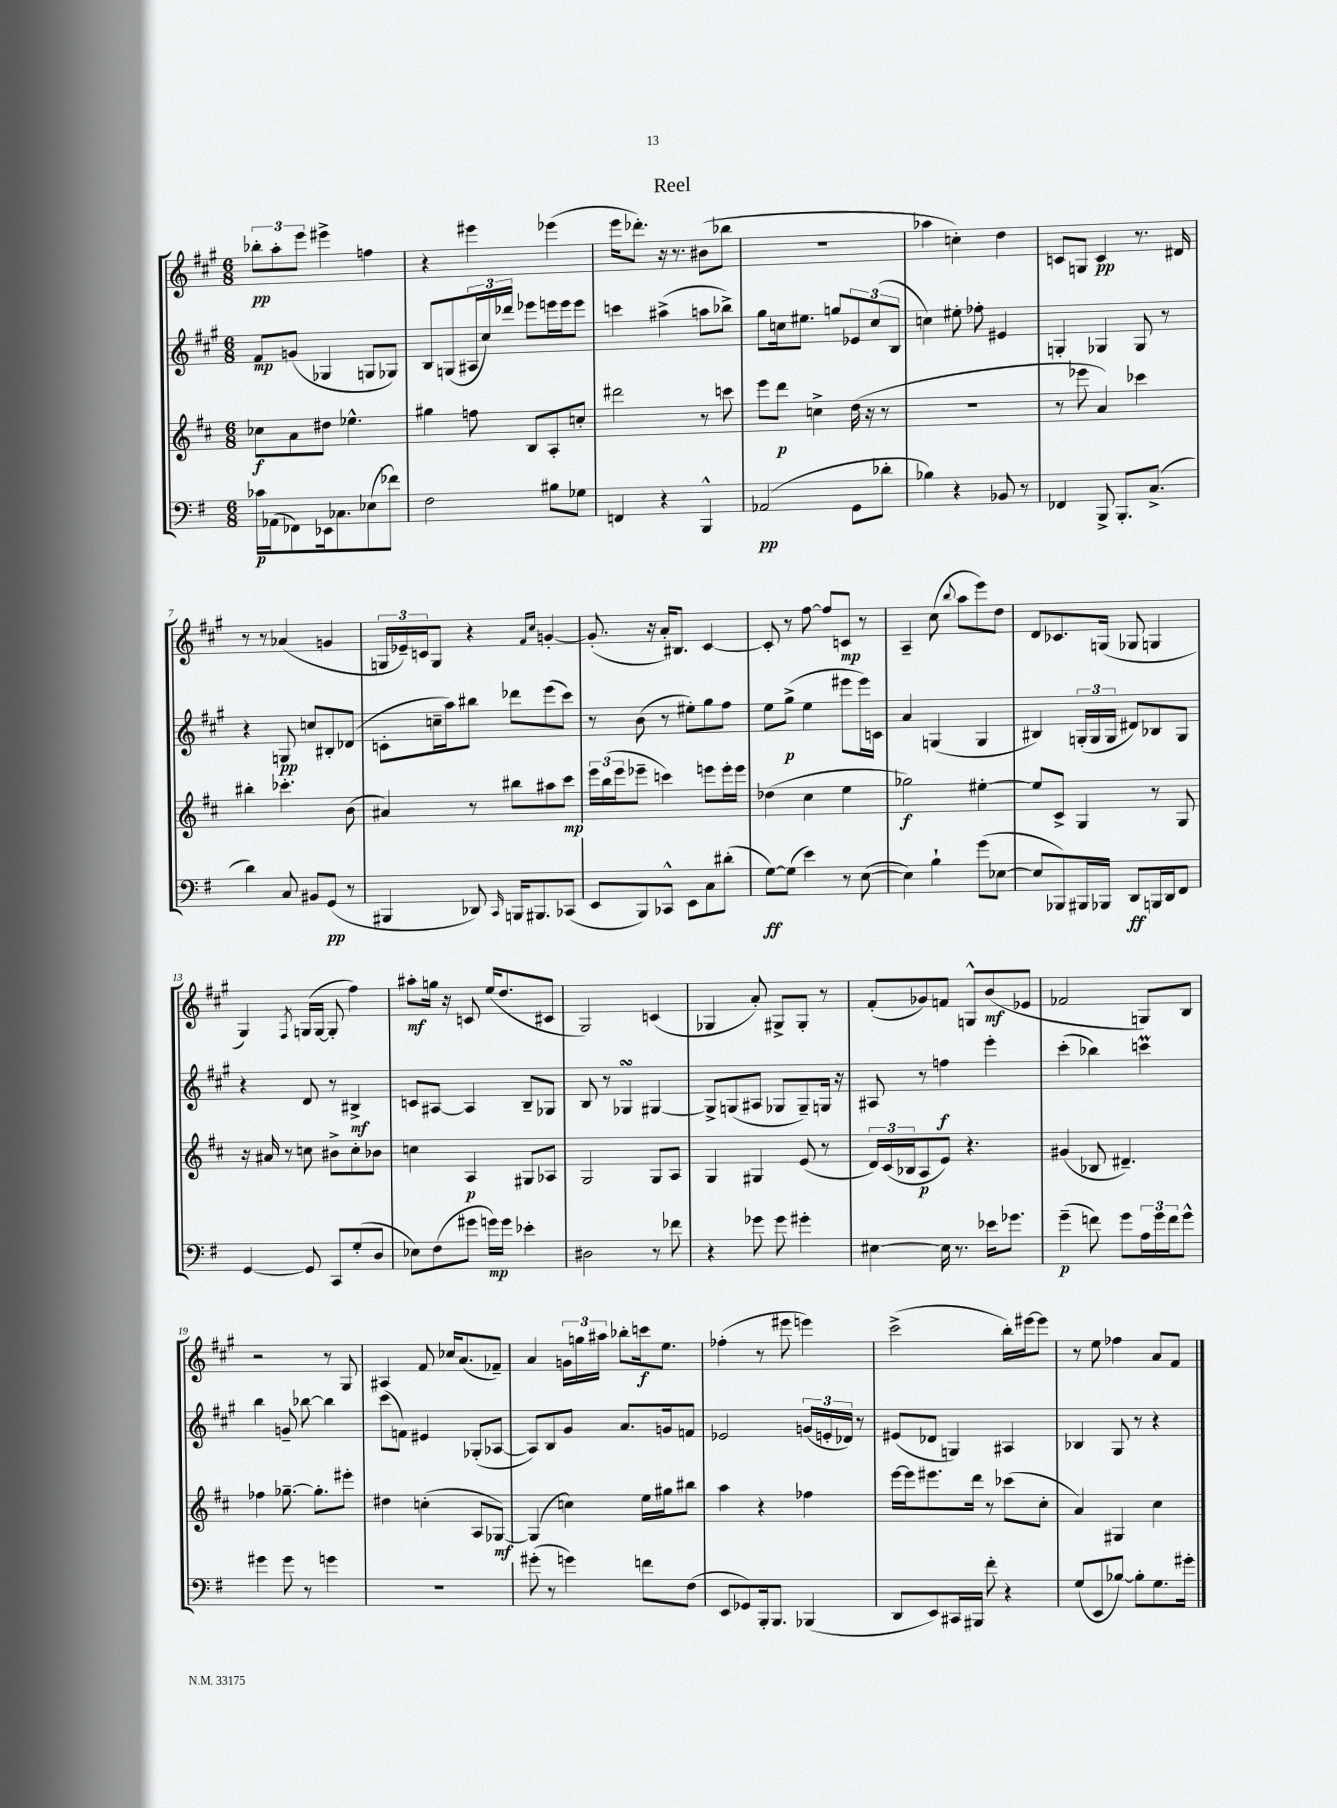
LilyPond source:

\header { title = "Reel" }
<<
\new StaffGroup <<
\new Staff = "s0" {
    \clef treble \key a \major \numericTimeSignature \time 6/8
    \tuplet 3/2 { bes''8-.\pp a''8-. e'''8 } eis'''4-> f''4 |
    r4 eis'''4 ees'''4( |
    e'''16 des'''8.-.) r16 r8. bis'8( bes''8 |
    R2. |
    aes''4 c''4-.) d''4 |
    c'8 g8 c'4\pp r8. dis'16 |
    r8 r8 aes'4( g'4 |
    \tuplet 3/2 { g16 ees'16--) c'16 } g8 r4 \grace { fis'16 cis''16 } g'4~-. |
    g'8.-.( r16 a'16-.) bis8. cis'4~ |
    cis'8-. r8 fis''8~ fis''8 c'8\mp r8 |
    a4-- cis''8( \appoggiatura { b''8 } a''8 e'''8) d''8 |
    d'8 ces'8. g16( ges8 g4 |
    gis4) \acciaccatura { fis8 } g16( g16~ g8-. fis''4) |
    ais''8-.\mf g''16 r16 c'8 e''16( d''8. cis'8 |
    gis2) c'4( |
    ges4 a'8-.) gis8-> gis8-. r8 |
    fis'8-.( ges'8) f'8 g8-^ b'8\mf( ees'8 |
    fes'2 g8) b8 |
    r2 r8 gis8 |
    ais4 fis'8 ces''16 a'8.( fes'8--) |
    a'4 \tuplet 3/2 { g'16 g''16 ais''16 } bes''8-. c'''16\f e''8. |
    fes''4-.( r8 eis'''8 e'''4) |
    cis'''2->( b''16-.) eis'''16~ eis'''8 |
    r8 e''8 fes''4 a'8 fis'8 \bar "|." |
}
\new Staff = "s1" {
    \clef treble \key a \major \numericTimeSignature \time 6/8
    fis'8\mp g'8( ges4 g8 ges8) |
    b8 g8( \tuplet 3/2 { ais16 cis''16) des'''16 } ees'''8 e'''16 e'''16 e'''8 |
    c'''4 ais''4->( a''8 bes''8->) |
    gis''8 c''16 eis''8. g''8 \tuplet 3/2 { ees'8 c''8( b8 } |
    c''4) eis''8-. fes''8-. eis'4 |
    g4-. ges4 ges8 r8 |
    r4 g8\pp c''8 bis8-. des'8( |
    c'8-. c''16-- a''16) bis''8 des'''8 e'''8( cis'''8) |
    r8 b'8( r8 eis''8-.) gis''8 fis''8 |
    e''8 gis''8->\p( e''4 eis'''8 eis'''16) c'16 |
    a'4 g4( g4 |
    bis4) \tuplet 3/2 { g16-.( g16 g16 } dis'8) bes8 g8 |
    r4 d'8 r8 bis4->\mf |
    c'8 ais8~ ais4 b8-- ges8 |
    b8 r8 ges4\turn gis4~ |
    gis8-> g8( ais8 ges8 ges8--) g16 r16 |
    ais8 r8 f''4\f e'''4-. |
    cis'''4-.( bes''4) c'''4\prall |
    b''4 g'8-- bes''8~ bes''4 |
    cis'''8( f'8) eis'4 ges8-.( aes8~ |
    aes8) b8 gis'8 a'8. g'16 f'8 |
    ees'2 \tuplet 3/2 { g'16( e'16-. des'16) } r8 |
    eis'8( des'8 g4) ais4 |
    bes4 gis8 r8 r4 \bar "|." |
}
\new Staff = "s2" {
    \clef treble \key d \major \numericTimeSignature \time 6/8
    ces''8\f a'8 dis''8 ees''4.-^ |
    gis''4 f''8 b8 a8-. c''8-. |
    dis'''2 r8 c'''8 |
    e'''8 d'''8\p c''4-> d''16( r16 r8 |
    R2. |
    r8 ees'''8 a'4) ces'''4 |
    bis''4-. ces'''4.-. b'8( |
    ais'4) r8 bis''8 ais''8 cis'''8\mp |
    \tuplet 3/2 { e'''16 b''16( e'''16 } ees'''8-- c'''4) e'''8 e'''16-. e'''16 |
    des''4( cis''4 e''4 |
    ges''2\f) eis''4~-. |
    eis''8 cis'8-> g4 r8 g8 |
    r16 ais'16 r8 c''8 bis'8-> c''8-. bes'8 |
    c''4 a4\p gis8 aes8 |
    g2 g8 a8 |
    g4 gis4 e'8( r8 |
    \tuplet 3/2 { d'16) cis'16( bes16 } a8\p e'8) r4. |
    gis'4( bes8 dis'4.--) |
    fes''4 ges''8.~-- ges''8.-. eis'''8-. |
    dis''4 c''4-.( a8 ges8~\mf) |
    ges4( c''4) e''16 gis''16 bis''8 |
    a''4 r4 fes''4 |
    e'''16~ e'''16 eis'''8. d'''16 r8 ces'''8( cis''8-. |
    a'4) gis4 cis''4 \bar "|." |
}
\new Staff = "s3" {
    \clef bass \key g \major \numericTimeSignature \time 6/8
    ces'16\p aes,16( fes,8) ees,16 ces8. ees8( fes'8) |
    fis2 bis8 ges8 |
    f,4 r4 b,,4-^ |
    aes,2\pp( g,8 des'8-. |
    bes4) r4 bes,8 r8 |
    fes,4 b,,8-> b,,8.-. c8.->( |
    d'4) c8 bis,8 g,8\pp( r8 |
    bis,,4 des,8) \grace { c,16 } b,,16 bis,,8. ces,8( |
    e,8 b,,8) ces,8-^ e,8 c8 dis'8-.( |
    g8~\ff) g8( e'4) r8 e8~( |
    e4) b4-! g'8( ees8~ |
    ees8 bes,,8) bis,,16 bes,,16 d,8\ff b,,16 d,16 fis,8 |
    g,4~ g,8 c,8 g8-.( d8 |
    ees8) fis8( gis'8 g'16\mp) g'16 ees'4-. |
    dis2 r8 fes'8 |
    r4 ges'8 ges'8 gis'4-. |
    eis4~ eis16 r8. ees'16 ges'8. |
    g'4--\p( f'8) g'8 \tuplet 3/2 { a16 g'16 f'16 } g'8-^ |
    gis'4 gis'8 r8 g'4 |
    R2. |
    gis'8-.( r8 g'4) f'8 fis8( |
    e,8 ges,8) b,,16-. b,,8. bes,,4( |
    d,8 e,8) cis,16 bis,,16 fis'8-. r4 |
    g8( e,8 bes8~) bes8-. g8. gis'16-. \bar "|." |
}
>>
>>
